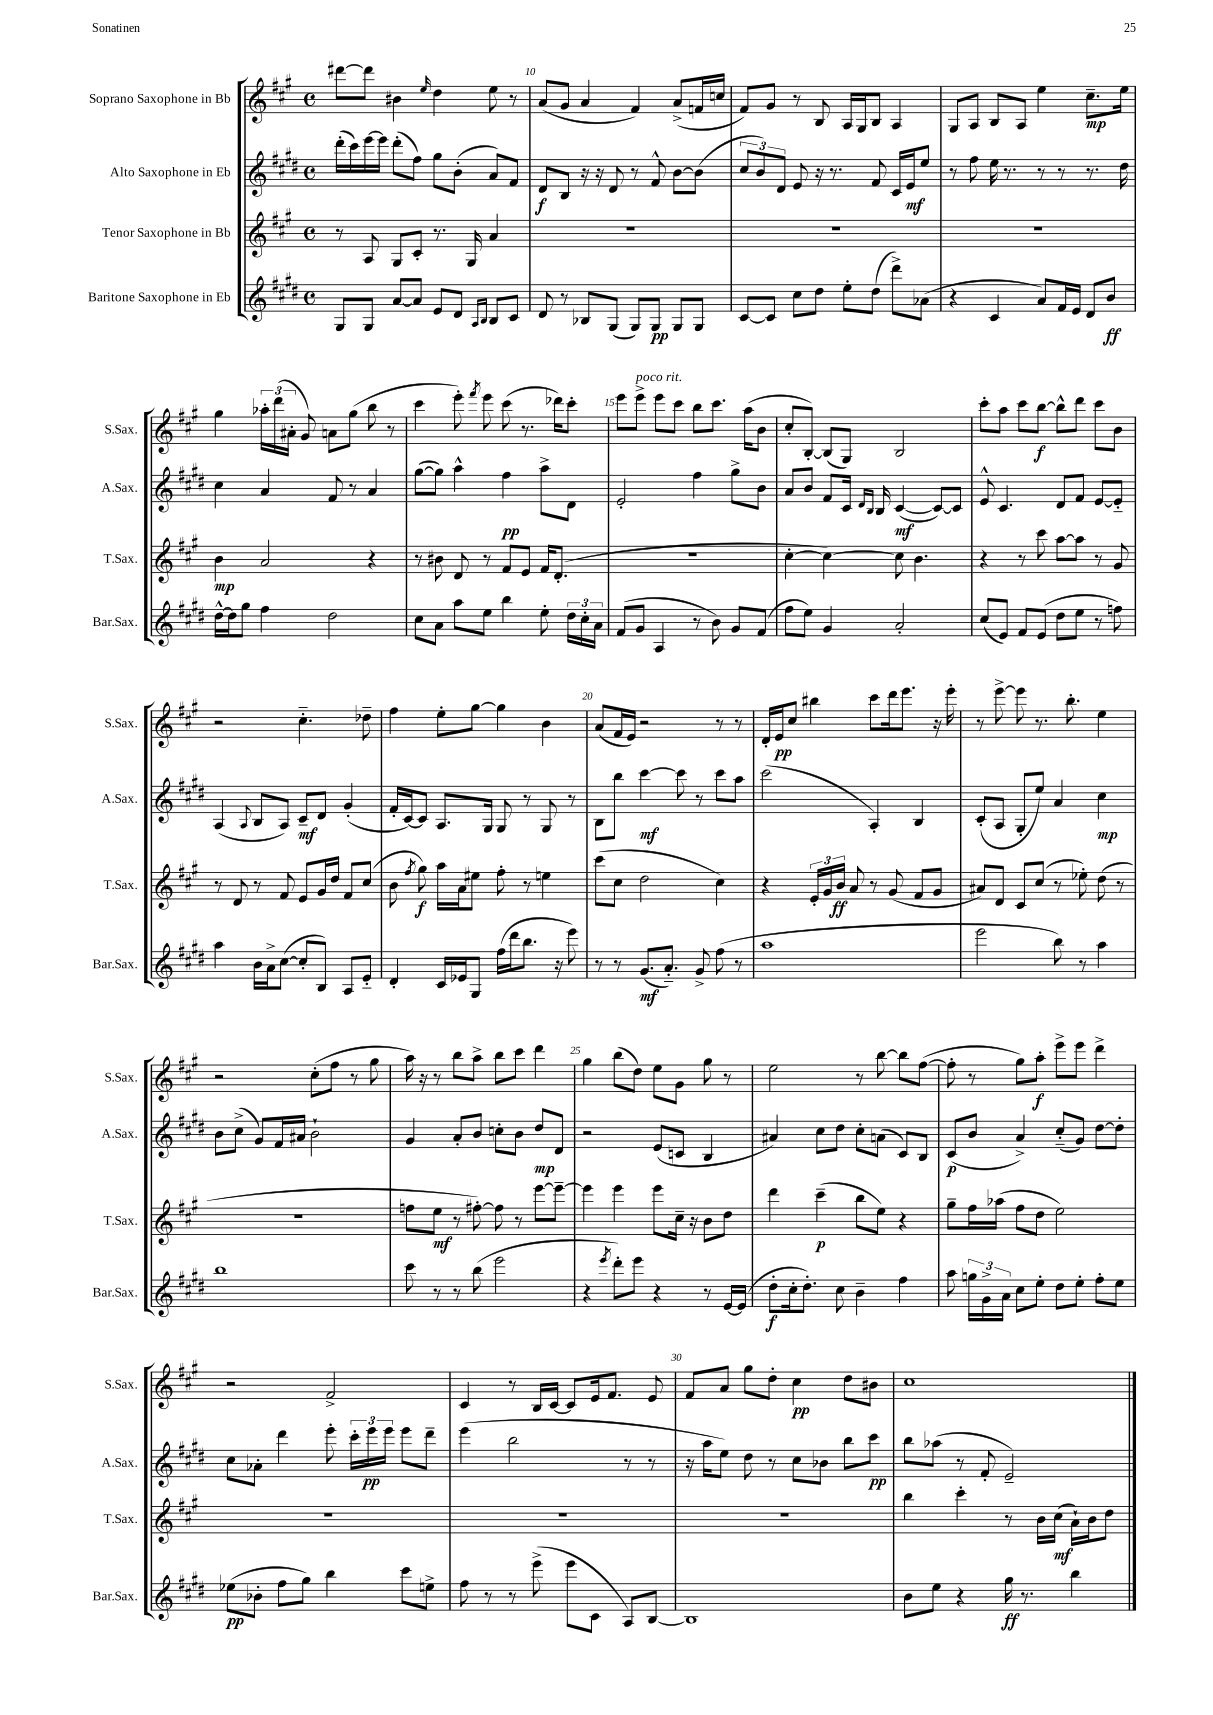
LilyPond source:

<<
\new StaffGroup <<
\new Staff = "s0" \with { instrumentName = "Soprano Saxophone in Bb" shortInstrumentName = "S.Sax." } {
    \clef treble \key a \major \defaultTimeSignature \time 4/4
    \autoBeamOff dis'''8[~ dis'''8] bis'4 \grace { e''16 } d''4 e''8 r8 |
    a'8[( gis'8] a'4 fis'4) a'8[->( f'16 c''16] |
    fis'8[) gis'8] r8 b8 a16[ gis16 b8] a4 |
    gis8[ a8] b8[ a8] e''4 cis''8.[--\mp e''16] |
    gis''4 \tuplet 3/2 { aes''16[-. d'''16( ais'16]-. } gis'8) a'8[ gis''8]( b''8 r8 |
    cis'''4 e'''8-.) \acciaccatura { fis'''8 } e'''8 cis'''8( r8. des'''16[) cis'''8]-. |
    e'''8[ e'''8]->^\markup { \italic "poco rit." } e'''8[ cis'''8] b''8[ cis'''8.] a''16[( b'8] |
    cis''8[-. b8]~-.) b8[( gis8]) b2 |
    cis'''8[-. a''8] cis'''8[ b''8]~\f b''8[-^ d'''8] cis'''8[ b'8] |
    r2 cis''4.-_ des''8-- |
    fis''4 e''8[-. gis''8]~ gis''4 b'4 |
    a'8[( fis'16 e'16]) r2 r8 r8 |
    d'16[-. e'16\pp cis''8] bis''4 cis'''8[ d'''16 e'''8.] r16 e'''16-. |
    r8 e'''8~-> e'''8 r8. b''8.-. e''4 |
    r2 cis''8[-.( fis''8] r8 gis''8 |
    a''16) r16 r8 b''8[ a''8]-> b''8[ cis'''8] d'''4 |
    gis''4 b''8[( d''8]) e''8[ gis'8] gis''8 r8 |
    e''2 r8 b''8~ b''8[ fis''8]~( |
    fis''8-. r8 gis''8[) a''8]-.\f e'''8[-> e'''8] d'''4-> |
    r2 fis'2-> |
    cis'4 r8 b16[ cis'16]~ cis'8[ e'16 fis'8.] e'8 |
    fis'8[ a'8] gis''8[ d''8]-. cis''4\pp d''8[ bis'8] |
    cis''1 \bar "|." |
}
\new Staff = "s1" \with { instrumentName = "Alto Saxophone in Eb" shortInstrumentName = "A.Sax." } {
    \clef treble \key e \major \defaultTimeSignature \time 4/4
    \autoBeamOff dis'''16[-.( cis'''16) e'''16~ e'''16] dis'''8[-.( fis''8]) gis''8[ b'8]-.( a'8[) fis'8] |
    dis'8[\f b8] r16 r16 dis'8 r8 fis'8-^ b'8[~ b'8]( |
    \tuplet 3/2 { cis''8[ b'8) dis'8] } e'8 r16 r8. fis'8 cis'16[ e'16\mf e''8] |
    r8 fis''8 e''16 r8. r8 r8 r8. dis''16 |
    cis''4 a'4 fis'8 r8 a'4 |
    gis''8[~( gis''8]) a''4-^ fis''4\pp a''8[-> dis'8] |
    e'2-. fis''4 gis''8[-> b'8] |
    a'8[ b'8] fis'8[ cis'16] \grace { dis'16[ b16] } b16 cis'4~\mf( cis'8[~) cis'8] |
    e'8-^ cis'4. dis'8[ fis'8] e'8[~ e'8]-_ |
    a4( \appoggiatura { a8 } b8[ a8]) cis'8[--\mf dis'8] gis'4-.( |
    fis'16[-. cis'16~) cis'8] a8.[ gis16] gis8 r8 gis8 r8 |
    b8[ b''8] cis'''4~\mf cis'''8 r8 cis'''8[ a''8] |
    cis'''2( a4-.) b4 |
    cis'8[-.( a8] gis8[-. e''8]) a'4 cis''4\mp |
    b'8[ cis''8]->( gis'8[) fis'16 ais'16] b'2-! |
    gis'4 a'8[-. b'8] c''8[-. b'8] dis''8[\mp dis'8] |
    r2 e'8[( c'8] b4 |
    ais'4) cis''8[ dis''8] cis''8[-. a'8]( cis'8[) b8] |
    cis'8[\p( b'8] a'4->) cis''8[-_( gis'8]) dis''8[~ dis''8]-. |
    cis''8[ aes'8]-. dis'''4 e'''8-. \tuplet 3/2 { cis'''16[-. e'''16\pp e'''16] } e'''8[ dis'''8]-- |
    e'''4( b''2 r8 r8 |
    r16 a''16[ e''8]) dis''8 r8 cis''8[ bes'8] b''8[ cis'''8]\pp |
    b''8[ aes''8]( r8 fis'8-. e'2--) \bar "|." |
}
\new Staff = "s2" \with { instrumentName = "Tenor Saxophone in Bb" shortInstrumentName = "T.Sax." } {
    \clef treble \key a \major \defaultTimeSignature \time 4/4
    \autoBeamOff r8 a8 gis8[ cis'8]-. r8. gis16 a'4 |
    R1 |
    R1 |
    R1 |
    b'4\mp a'2 r4 |
    r8 bis'8 d'8 r8 fis'8[ e'8] fis'16[ d'8.]-.( |
    R1 |
    cis''4~-. cis''4~) cis''8 b'4. |
    r4 r8 cis'''8 a''8[~ a''8] r8 gis'8 |
    r8 d'8 r8 fis'8 e'8[ gis'16 d''16] fis'8[ cis''8]( |
    b'8 \acciaccatura { fis''8 } gis''8\f) a''16[ a'16 eis''8] fis''8-. r8 e''4 |
    cis'''8[( cis''8] d''2 cis''4) |
    r4 \tuplet 3/2 { e'16[-. gis'16 b'16]\ff } a'8 r8 gis'8( fis'8[ gis'8] |
    ais'8[) d'8] cis'8[ cis''8]( r8 ees''8-.) d''8( r8 |
    r1 |
    f''8[ e''8]\mf r8 fis''8~-.) fis''8 r8 e'''8[~ e'''8]~-- |
    e'''4 e'''4 e'''8[ cis''16]-- r16 b'8[ d''8] |
    d'''4 cis'''4--\p( b''8[ e''8]) r4 |
    gis''8[-- fis''16 aes''16]( fis''8[ d''8] e''2) |
    R1 |
    R1 |
    R1 |
    b''4 cis'''4-. r8 b'16[ cis''16]\mf( a'16[-!) b'16 d''8] \bar "|." |
}
\new Staff = "s3" \with { instrumentName = "Baritone Saxophone in Eb" shortInstrumentName = "Bar.Sax." } {
    \clef treble \key e \major \defaultTimeSignature \time 4/4
    \autoBeamOff gis8[ gis8] a'8[~ a'8] e'8[ dis'8] \grace { a16[ b16] } b8[ cis'8] |
    dis'8 r8 bes8[ gis8]( gis8[) gis8]\pp gis8[ gis8] |
    cis'8[~ cis'8] cis''8[ dis''8] e''8[-. dis''8]( dis'''8[->) aes'8]( |
    r4 cis'4 a'8[) fis'16 e'16] dis'8[ b'8]\ff |
    dis''16[~-^ dis''16 gis''8] fis''4 dis''2 |
    cis''8[ a'8] a''8[ e''8] b''4 e''8-. \tuplet 3/2 { dis''16[ cis''16-. a'16] } |
    fis'8[( gis'8] a4 r8 b'8) gis'8[ fis'8]( |
    fis''8[ e''8]) gis'4 a'2-. |
    cis''8[( e'8]) fis'8[ e'8]( dis''8[ e''8] r8 f''8) |
    a''4 b'16[ a'16-> cis''8]~( cis''8[-. b8]) a8[ e'8]-_ |
    dis'4-. cis'16[ ees'16 gis8] fis''16[( dis'''16 b''8.] r16 e'''8) |
    r8 r8 gis'8.[\mf( a'8.]-_) gis'8-> fis''8( r8 |
    a''1 |
    e'''2 b''8) r8 a''4 |
    b''1 |
    cis'''8 r8 r8 b''8( e'''2 |
    r4 \acciaccatura { e'''8 } dis'''8[-.) e'''8] r4 r8 e'16[~ e'16]( |
    dis''8[-.\f cis''16-. dis''8.]-.) cis''8 b'4-- fis''4 |
    a''8 \tuplet 3/2 { g''16[ gis'16-> a'16] } cis''8[ e''8]-. dis''8[ e''8]-. fis''8[-. e''8] |
    ees''8[\pp( bes'8]-. fis''8[ gis''8]) b''4 cis'''8[ e''8]-> |
    fis''8 r8 r8 e'''8->( e'''8[ cis'8] a8[) b8]~ |
    b1 |
    b'8[ e''8] r4 gis''16\ff r8. b''4 \bar "|." |
}
>>
>>
\layout { \context { \Score currentBarNumber = #9 \override BarNumber.break-visibility = ##(#f #t #t) barNumberVisibility = #(every-nth-bar-number-visible 5) } }
